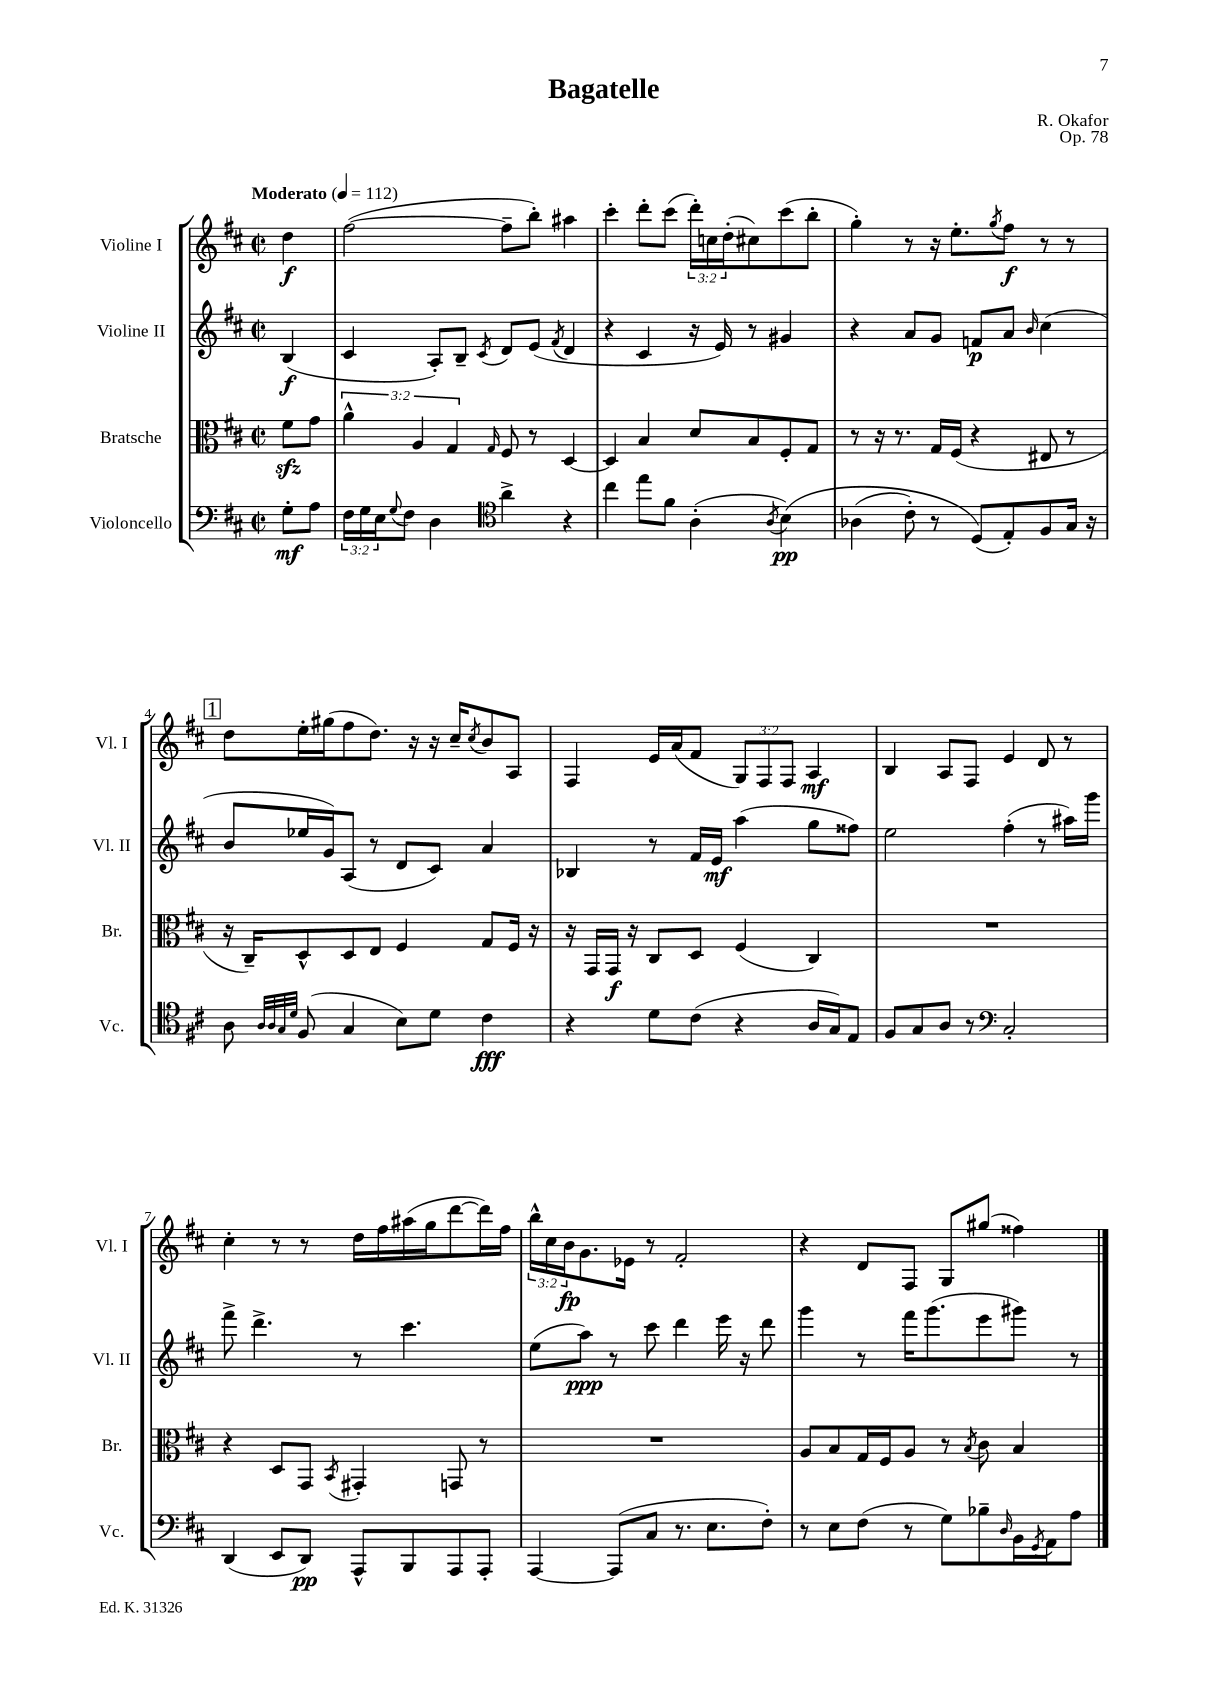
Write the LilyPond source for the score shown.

\header { title = "Bagatelle" composer = "R. Okafor" opus = "Op. 78" }
<<
\new StaffGroup <<
\new Staff = "s0" \with { instrumentName = "Violine I" shortInstrumentName = "Vl. I" } {
    \clef treble \key d \major \defaultTimeSignature \time 2/2 \override Staff.TupletNumber.text = #tuplet-number::calc-fraction-text \partial 4 \tempo "Moderato" 4 = 112
    d''4\f |
    fis''2~( fis''8-- b''8-.) ais''4 |
    cis'''4-. d'''8-. cis'''8( \tuplet 3/2 { d'''16-.) c''16 d''16-.( } cis''8) cis'''8( b''8-. |
    g''4-.) r8 r16 e''8.-. \acciaccatura { g''8 } fis''8\f r8 r8 |
    \mark \markup { \box "1" } d''8 e''16-. gis''16( fis''8 d''8.) r16 r16 cis''16-- \acciaccatura { cis''8 } b'8 a8 |
    fis4 e'16 a'16( fis'8 \tuplet 3/2 { g8) fis8 fis8 } a4\mf |
    b4 a8 fis8 e'4 d'8 r8 |
    cis''4-. r8 r8 d''16 fis''16 ais''16( g''16 d'''8~ d'''16) fis''16 |
    \tuplet 3/2 { b''16-^ cis''16 b'16\fp } g'8. ees'16 r8 fis'2-. |
    r4 d'8 fis8 g8 gis''8( fisis''4) \bar "|." |
}
\new Staff = "s1" \with { instrumentName = "Violine II" shortInstrumentName = "Vl. II" } {
    \clef treble \key d \major \defaultTimeSignature \time 2/2 \partial 4
    b4\f( |
    cis'4 a8-.) b8-- \acciaccatura { cis'8 } d'8 e'8( \acciaccatura { fis'8 } d'4 |
    r4 cis'4 r16 e'16) r8 gis'4 |
    r4 a'8 g'8 f'8\p a'8 \grace { b'16 } cis''4( |
    \mark \markup { \box "1" } b'8 ees''16 g'16) a8( r8 d'8 cis'8) a'4 |
    bes4 r8 fis'16 e'16\mf a''4( g''8 fisis''8) |
    e''2 fis''4-.( r8 ais''16) g'''16 |
    fis'''8-> d'''4.-> r8 cis'''4. |
    e''8( a''8\ppp) r8 cis'''8 d'''4 e'''16 r16 d'''8 |
    g'''4 r8 fis'''16 g'''8.( e'''8 gis'''8) r8 \bar "|." |
}
\new Staff = "s2" \with { instrumentName = "Bratsche" shortInstrumentName = "Br." } {
    \clef alto \key d \major \defaultTimeSignature \time 2/2 \override Staff.TupletNumber.text = #tuplet-number::calc-fraction-text \partial 4
    fis'8\sfz g'8 |
    \tuplet 3/2 { a'4-^ a4 g4 } \grace { g16 } fis8 r8 d4~ |
    d4 b4 d'8 b8 fis8-. g8 |
    r8 r16 r8. g16 fis16( r4 eis8 r8 |
    \mark \markup { \box "1" } r16 cis16--) d8-^ d8 e8 fis4 g8 fis16 r16 |
    r16 g,16 g,16\f r16 cis8 d8 fis4( cis4) |
    R1 |
    r4 d8 g,8 \acciaccatura { b,8 } gis,4-. g,8 r8 |
    R1 |
    a8 b8 g16 fis16 a8 r8 \acciaccatura { b8 } cis'8 b4 \bar "|." |
}
\new Staff = "s3" \with { instrumentName = "Violoncello" shortInstrumentName = "Vc." } {
    \clef bass \key d \major \defaultTimeSignature \time 2/2 \override Staff.TupletNumber.text = #tuplet-number::calc-fraction-text \partial 4
    g8-.\mf a8 |
    \tuplet 3/2 { fis16 g16 e16 } \appoggiatura { g8 } fis8 d4 \clef tenor a'4-> r4 |
    cis''4 e''8 fis'8 a4-.( \acciaccatura { a8 } b4\pp)\( |
    aes4( cis'8-.) r8 d8(\) e8-.) fis8 g16 r16 |
    \mark \markup { \box "1" } a8 \grace { a32 a32 g32 d'32 } fis8( g4 b8) d'8 cis'4\fff |
    r4 d'8 cis'8( r4 a16 g16) e8 |
    fis8 g8 a8 r8 \clef bass cis2-. |
    d,4( e,8 d,8\pp) a,,8-^ b,,8 a,,8 a,,8-. |
    a,,4~ a,,8( cis8 r8. e8. fis8-.) |
    r8 e8 fis8( r8 g8) bes8-- \grace { d16 } b,16 \acciaccatura { g,8 } a,16 a8 \bar "|." |
}
>>
>>
